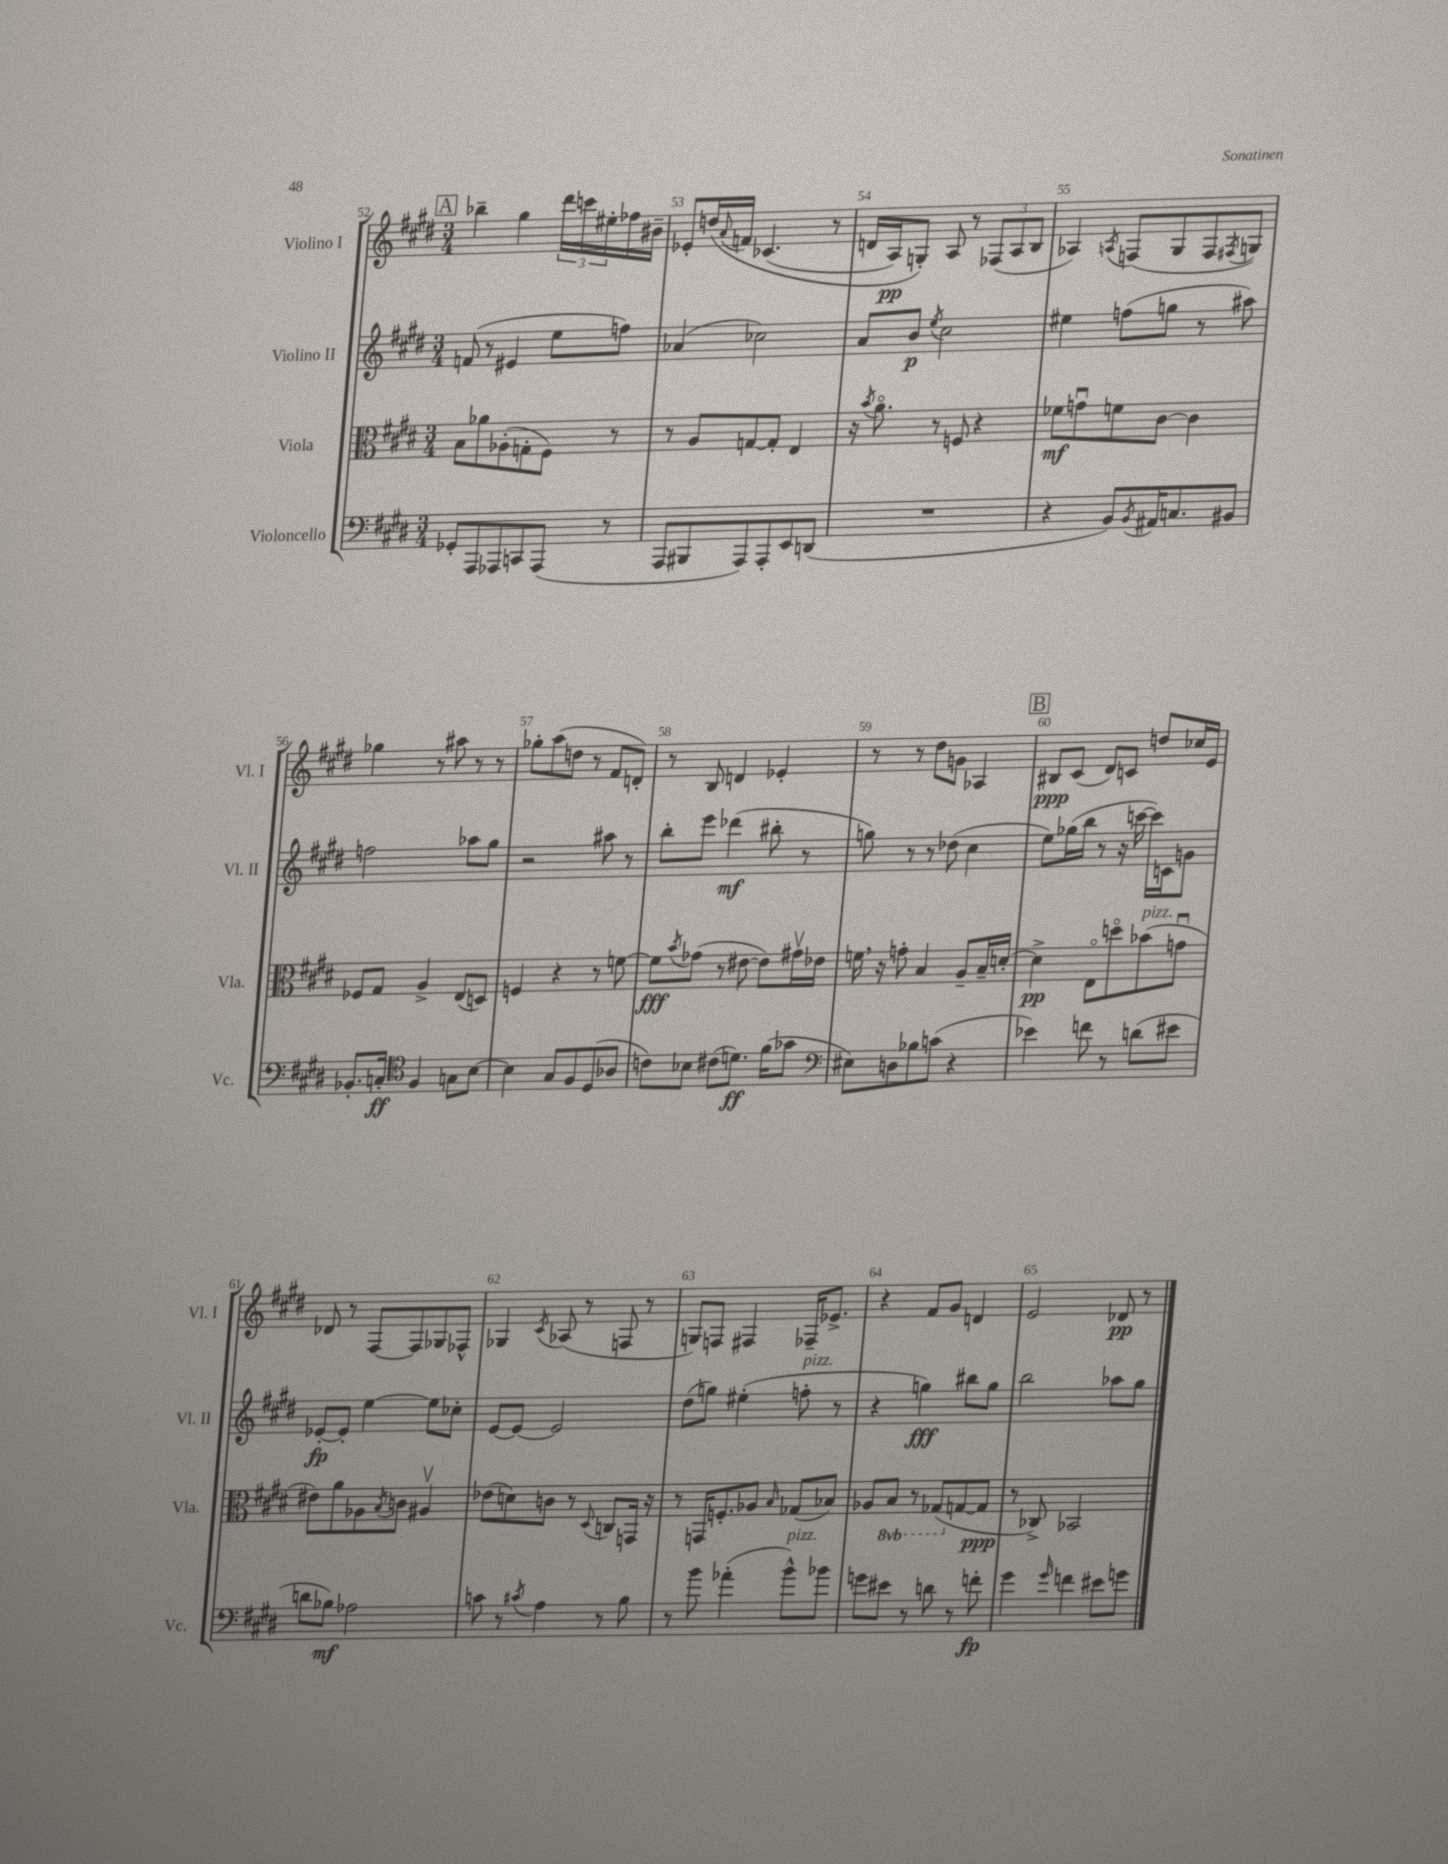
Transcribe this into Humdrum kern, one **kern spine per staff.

**kern	**kern	**kern	**kern
*staff4	*staff3	*staff2	*staff1
*clefF4	*clefC3	*clefG2	*clefG2
*k[f#c#g#d#]	*k[f#c#g#d#]	*k[f#c#g#d#]	*k[f#c#g#d#]
*M3/4	*M3/4	*M3/4	*M3/4
8GG-'/L	8B\L	(8f/	4bb-~\
8AAA/	8a-\	8r	.
8AAA-/	(8A-'\	4e#/	4gg#\
8CC/	8G'\	.	.
(8AAA-/J	8F#\J)	8ee\L	24ddd#\LL
.	.	.	24ccc\
.	.	.	24ee#'\
8r	8r	8ff\J)	16ff-\
.	.	.	16b#~\JJ
=	=	=	=
8AAA/L	8r	(4a-/	8e-'/L
8BBB#/	8A/L	.	&(16dd/L
.	.	.	8qqa/
.	.	.	16f/JJ
8AAA/)	[8G/	2cc-\)	(4.c-/
8AAA'/	8G'/]J	.	.
8EE/	4E/	.	.
(8DD/J	.	.	8r
=	=	=	=
2.r	16r	8a/L	16d/LL
.	8qb/	.	.
.	8.ao\	.	16A/J)
.	.	8b/J	8G'/J&)
.	.	8qee/	.
.	8r	2cc#\	8A/
.	8F/	.	8r
.	4r	.	(12F-/L
.	.	.	12A/
.	.	.	12B/J
=	=	=	=
4r	8f-\L	4ee#\	4A-/)
.	8gu\	.	.
.	.	.	8qA/
8BB/L)	8f\	(8ff\L	(8F/L
8qBB/	.	.	.
16AA#/K	[8c#\J	8gg\J	8G#/
8.C/	.	.	.
.	4c#\]	8r	8F/
.	.	.	8qF#/
8BB#/J	.	8aa#\)	8G/J)
=	=	=	=
8.BB-'/L	8F-/L	2ff\	4gg-\
.	8G#/J	.	.
16C'/Jk	.	.	.
*clefC4	*	*	*
4F#/	4A^/	.	8r
.	.	.	8aa#\
8G\L	(8E/L	8aa-\L	8r
[8B\J	8D/J)	8gg#\J	8r
=	=	=	=
4B\]	4F/	2r	8gg-'\L
.	.	.	(8aa\
8G#/L	4r	.	8dd\J
8F#/	.	.	8r
(8D#/	8r	8aa#\	8f#/L
8A-/J	[8f\	8r	8d'/J)
=	=	=	=
8c\L)	8f\]L	8bb'\L	8r
.	8qb/	.	.
8B-\J	(8g-\J	8eee\J	8B/
(8c#\L	8r	(4ddd-\	4d/
8.d\J)	[8e#\	.	.
.	8e#\]L)	8bb#'\	4e-'/
(16f#\LK	.	.	.
8g-\J	16g#v\L	8r	.
.	16e-\JJ	.	.
=	=	=	=
*clefF4	*	*	*
8E#\L)	16f\	8gg\)	8r
.	16r	.	.
8D\	8g'\	8r	8r
8B-\	4B/	8r	8dd#\L
(8c\J	.	(8dd-\	8g\J
4r	8A~/L	4cc#\	4A-/
.	16B~/L	.	.
.	[16d'/JJ	.	.
=	=	=	=
4e-\)	4d^\]	8ee\L)	8B#/L
.	.	(16gg-\L	(8c#/J
.	.	16bb\JJ	.
8f\	8Eo\L	8r	8d#/L)
8r	8ddo\	16r	8c/J
.	.	[16ccc\	.
(8d\L	(8b-\	16ccc\]LL)	8dd/L
.	.	16c\J	.
8e#\J	8gu\J	8g\J	16cc-/L
.	.	.	16e/JJ
=	=	=	=
8d\L	8e#\L)	[8e-'/L	8d-/
8B-\J)	8a\	8e-'/]J	8r
2A-\	8A-\	[4ee\	[8F#/L
.	8qB/	.	.
.	8c\J	.	8F#/]
.	4A#v/	8ee\]L	8G-/
.	.	8cc-'\J	8F-^^/J
=	=	=	=
8c\	(8e-\L	[8e/L	4G-/
8r	8d\)	8e/_J	.
8qc#/	.	.	8qc#/
4A\	8c\J	2e/]	(8A-/
.	8r	.	8r
.	8qqD#/	.	.
8r	8C/L	.	8F/
8B\	16GG/Jk	.	8r
.	16r	.	.
=	=	=	=
8r	8r	(8dd#\L	8G/L)
8b\	16GG/LK	8gg\J)	8F/J
.	8.F'/	.	.
(4a-'\	.	(4ee#'\	4F#/
.	8A-/J	.	.
.	16qqB/	.	.
8b^^\L)	(8G-/L	8ff'\	16F-~/LK
.	.	.	8.e-^/J
8b-\J	8B-/J)	8r	.
=	=	=	=
8g\L	8A-/L	4r	4r
8e#\J	8BB/J	.	.
8r	8r	4gg\)	8f#/L
8d\	(8GG-/L	.	8g#/J
8r	[8G/	8bb#\L	4d/
8f'\	8G/]J	8gg\J	.
=	=	=	=
4g#\	8r	2bb\	2e/
.	8C-^/)	.	.
16qqg#/	.	.	.
4f\	2BB-/	.	.
8e#\L	.	8aa-\L	8d-/
8g\J	.	8gg#\J	8r
==	==	==	==
*-	*-	*-	*-
